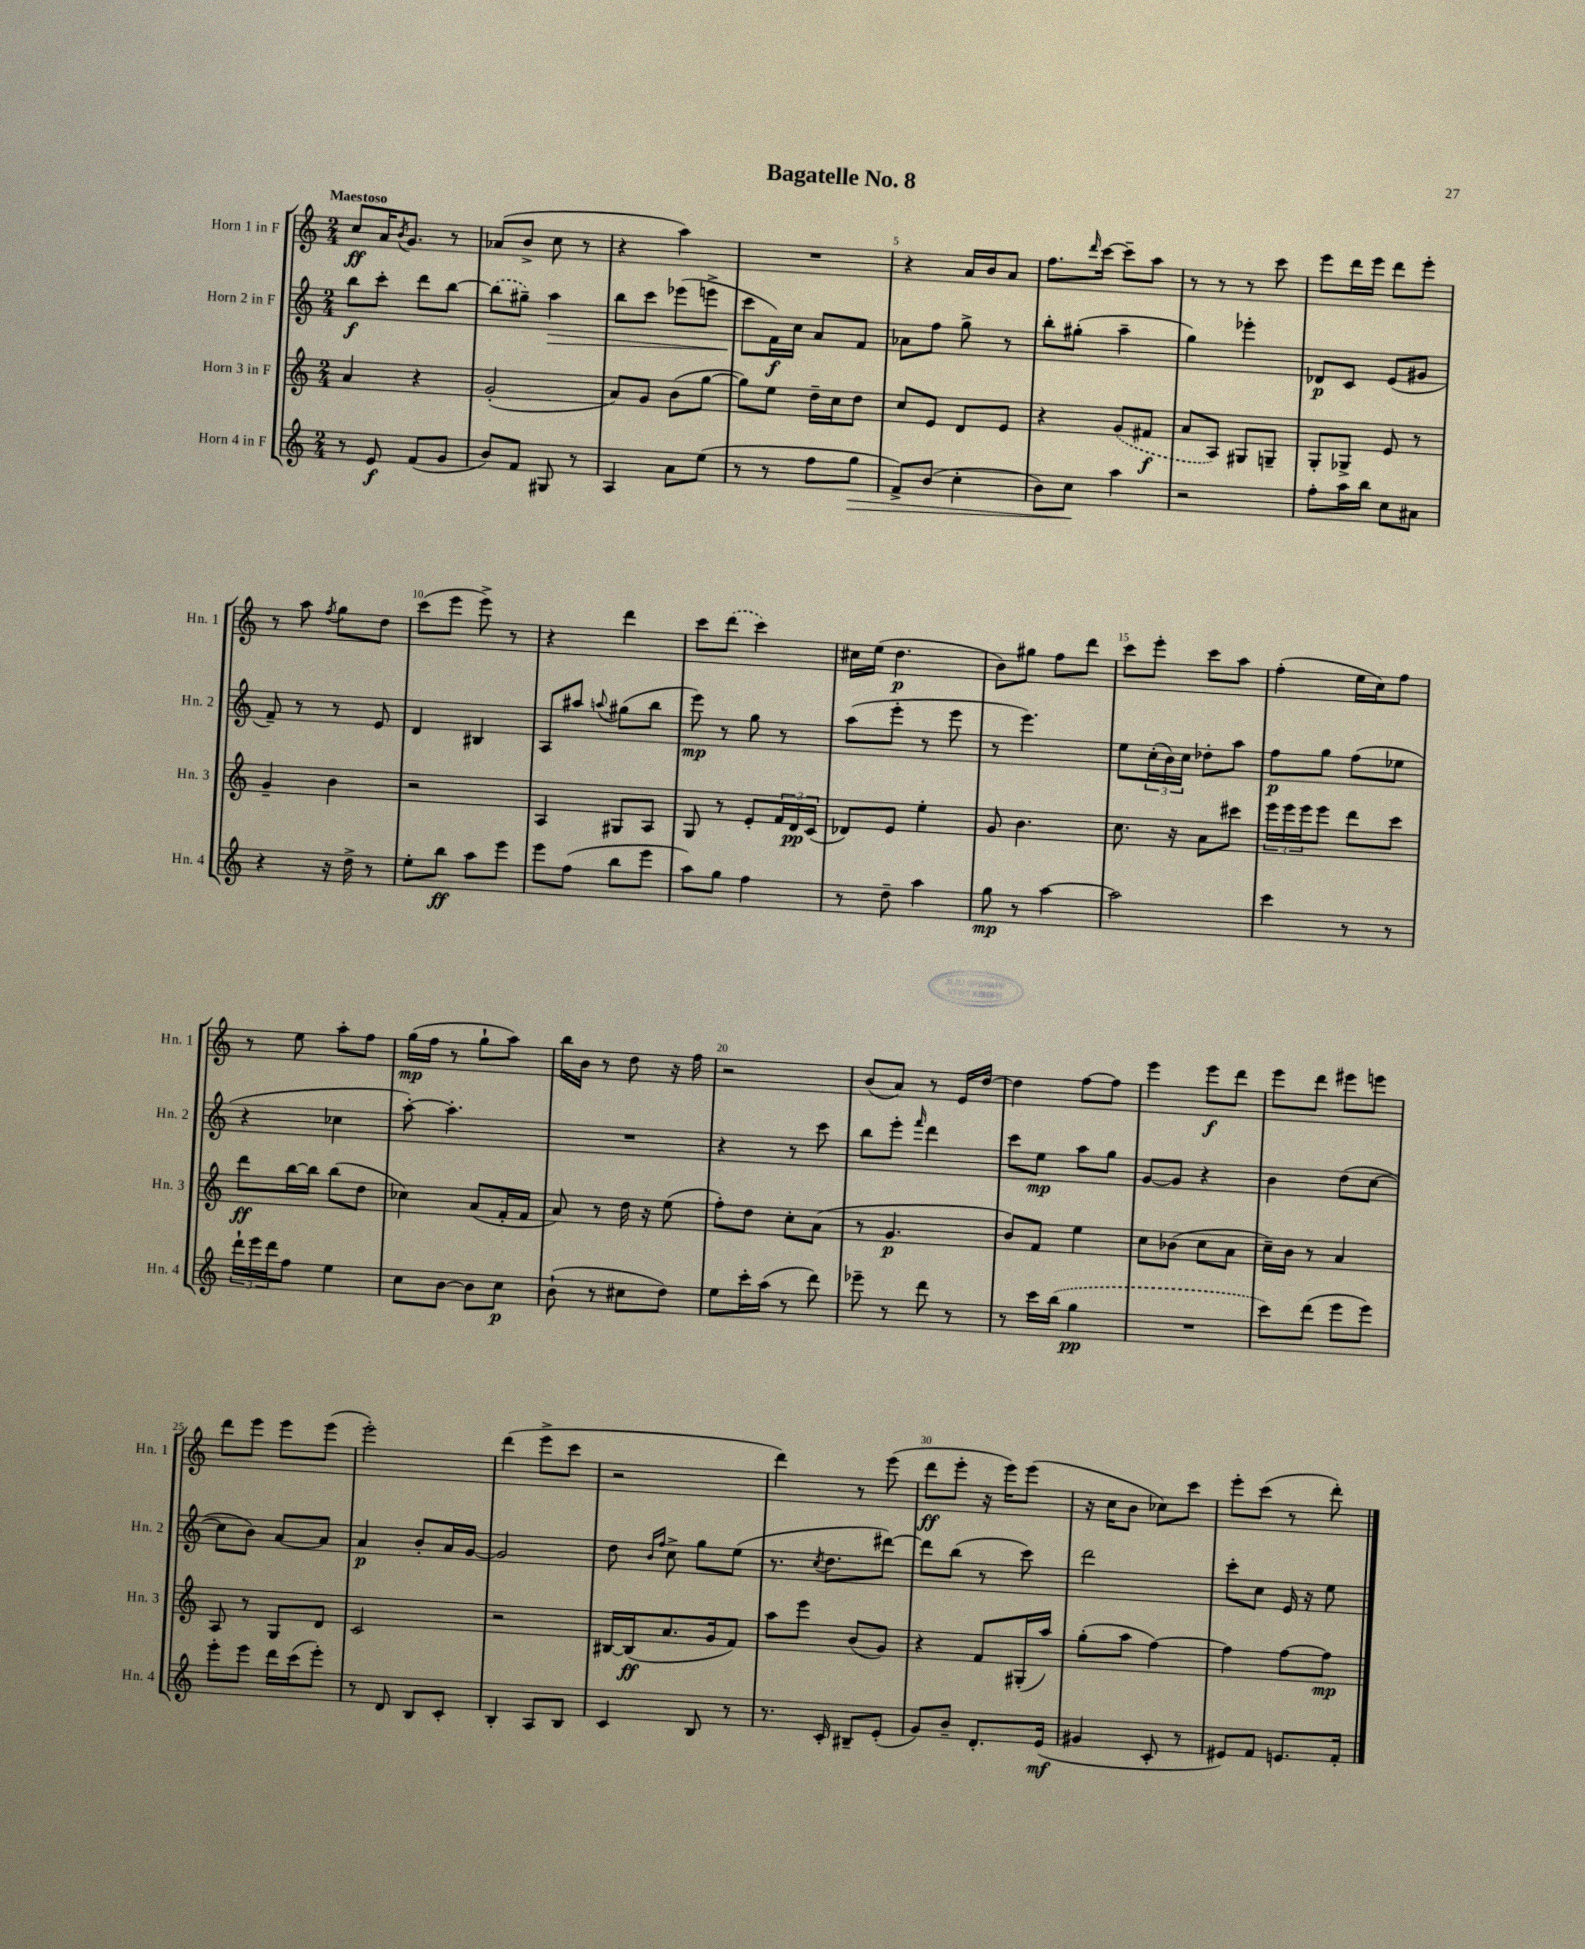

**kern	**kern	**kern	**kern
*staff4	*staff3	*staff2	*staff1
*clefG2	*clefG2	*clefG2	*clefG2
*k[]	*k[]	*k[]	*k[]
*M2/4	*M2/4	*M2/4	*M2/4
8r	4a	8bb	8cc
8e	.	8ccc'	16a
.	.	.	8qb
.	.	.	8.g
(8f	4r	8ddd	.
8g	.	[8bb	8r
=	=	=	=
8b)	(2g'	(8bb]	(8a-
8f	.	8gg#~)	8b^
8G#	.	4aa	8cc
8r	.	.	8r
=	=	=	=
4A	8a)	8bb	4r
.	8g	8ccc	.
8a	(8b	(8eee-	4aa)
(8ee	[8gg	8eee^	.
=	=	=	=
8r	8gg])	8ccc	2r
8r	8ee	16f)	.
.	.	16cc	.
8ff	16dd~	8a	.
.	16cc	.	.
8gg	8dd	8f	.
=	=	=	=
8f^)	8cc	8a-	4r
(8b	8e	8ff	.
4cc'	8d	8gg^	16a
.	.	.	16b
.	8e	8r	8a
=	=	=	=
8b)	4r	8bb'	8.ff
8cc	.	(8gg#'	.
.	.	.	16qqddd
.	.	.	[16ccc
4aa	(8g	4aa~	8ccc~]
.	8f#	.	8aa
=	=	=	=
2r	8a	4gg)	8r
.	8A)	.	8r
.	8G#	4eee-'	8r
.	8G~	.	8ccc
=	=	=	=
8ff'	8G'	8d-	8eee
16aa	8G-^	8c	16ddd
16bb	.	.	16eee
8cc	8e	(8e	8ddd
8a#	8r	8g#	8eee'
=	=	=	=
4r	4g~	8f~)	8r
.	.	8r	8aa
.	.	.	8qff
16r	4b	8r	8gg
16dd^	.	.	.
8r	.	8e	8dd
=	=	=	=
8ee'	2r	4d	(8ccc
8bb	.	.	8eee
8aa	.	4B#	8eee^)
8eee	.	.	8r
=	=	=	=
8eee	4A	8A	4r
(8ff	.	8aa#	.
.	.	8qqaa	.
8bb	8G#	(8gg#	4ddd
8eee	8A	8bb	.
=	=	=	=
8aa)	8G	8eee)	8ccc
8gg	8r	8r	(8ddd
4ff	8e'	8gg	4ccc)
.	24f	8r	.
.	24d	.	.
.	(24c	.	.
=	=	=	=
8r	8d-)	(8aa	16cc#
.	.	.	(16ee
8dd~	8e	8eee'	4.dd
4aa	4ee'	8r	.
.	.	8eee	.
=	=	=	=
8gg	8g	8r	8b)
8r	4.b	4.eee)	8gg#
[4aa	.	.	8ff
.	.	.	8ddd
=	=	=	=
2aa]	8.cc	8ee	8ccc
.	.	(24cc'	8eee'
.	.	24b)	.
.	16r	.	.
.	.	24cc	.
.	8a	8dd-'	8ccc
.	8ccc#	8aa	8aa
=	=	=	=
4ccc	24eee	8ff	(4ff'
.	24eee	.	.
.	24eee	.	.
.	8eee	8gg	.
8r	8ddd	(8ff	16ee
.	.	.	16cc)
8r	8ccc	8ee-	8ff
=	=	=	=
24ddd`	8ddd	4r	8r
24eee	.	.	.
24ddd	.	.	.
8ff	[16bb	.	8ee
.	16bb]	.	.
4ee	(8bb	4cc-	8aa'
.	8dd	.	8ff
=	=	=	=
8cc	4cc-)	[8aa')	(16gg
.	.	.	16ff
[8b	.	4.aa']	8r
8b]	(8a	.	8gg`
8cc	16f'	.	8aa)
.	16f	.	.
=	=	=	=
(8b`	8a)	2r	16bb
.	.	.	16b
8r	8r	.	8r
8cc#	16dd	.	8dd
.	16r	.	.
8dd)	(8ee	.	16r
.	.	.	16ff
=	=	=	=
8ee	8ff')	4r	2r
16ccc'	8dd	.	.
(16aa	.	.	.
8r	8cc'	8r	.
8ddd)	(8a	8ccc	.
=	=	=	=
8eee-~	8r	8bb	(8b
8r	4.g	8eee'	8a)
.	.	16qqfff	.
8ddd	.	4ddd	8r
8r	.	.	16e
.	.	.	[16dd
=	=	=	=
8r	8b)	8ccc	4dd]
16ccc	8f	8ee	.
(16bb	.	.	.
4gg	4ee	8aa	[8ff
.	.	8gg	8ff]
=	=	=	=
2r	8cc	[8g	4eee
.	(8b-	8g]	.
.	8cc	4r	8eee
.	8a	.	8ddd
=	=	=	=
8ccc)	16cc~)	4b	8eee
.	16b	.	.
(8ddd	8r	.	8ddd
8eee	4a	(8dd	8eee#
8eee)	.	[8cc	8eee
=	=	=	=
8eee'	8A	8cc]	8ddd
8eee	8r	8b)	8eee
16ddd	8G	[8a	8eee
(16ccc	.	.	.
8eee')	8d	8a]	(8eee
=	=	=	=
8r	2c	4a	2eee')
8d	.	.	.
8B	.	8b'	.
8c'	.	16a	.
.	.	[16g	.
=	=	=	=
4B'	2r	2g]	(4ddd
8A	.	.	8eee^
8B	.	.	8ccc
=	=	=	=
4c	[16B#	8dd	2r
.	(16B#]	.	.
.	.	16qqb	.
.	.	16qqff	.
.	8.a	8cc^	.
8B	.	8gg	.
.	16g	.	.
8r	8f)	(8ee	.
=	=	=	=
8.r	8aa	8.r	4ddd)
.	8eee	.	.
.	.	8qcc	.
16c'	.	8.dd	.
8B#~	(8b	.	8r
(8e'	8g)	[8ddd#)	(8eee
=	=	=	=
8g)	4r	8ddd#]	8ddd
8b~	.	(8bb	8eee'
8.d'	8f	8r	16r
.	.	.	16eee)
.	(16G#'	8ccc)	(8eee
(16e	16aa)	.	.
=	=	=	=
4g#	(8gg'	2ddd	16r
.	.	.	16cc
.	8aa	.	8b
8c'	[4ff)	.	8cc-)
8r	.	.	8ccc
=	=	=	=
8e#)	4ff]	8ccc'	8eee'
8f	.	8cc	(8ccc
8.e	[8ff	16e	8r
.	.	16r	.
.	8ff]	8ee	8ddd')
16f'	.	.	.
==	==	==	==
*-	*-	*-	*-
